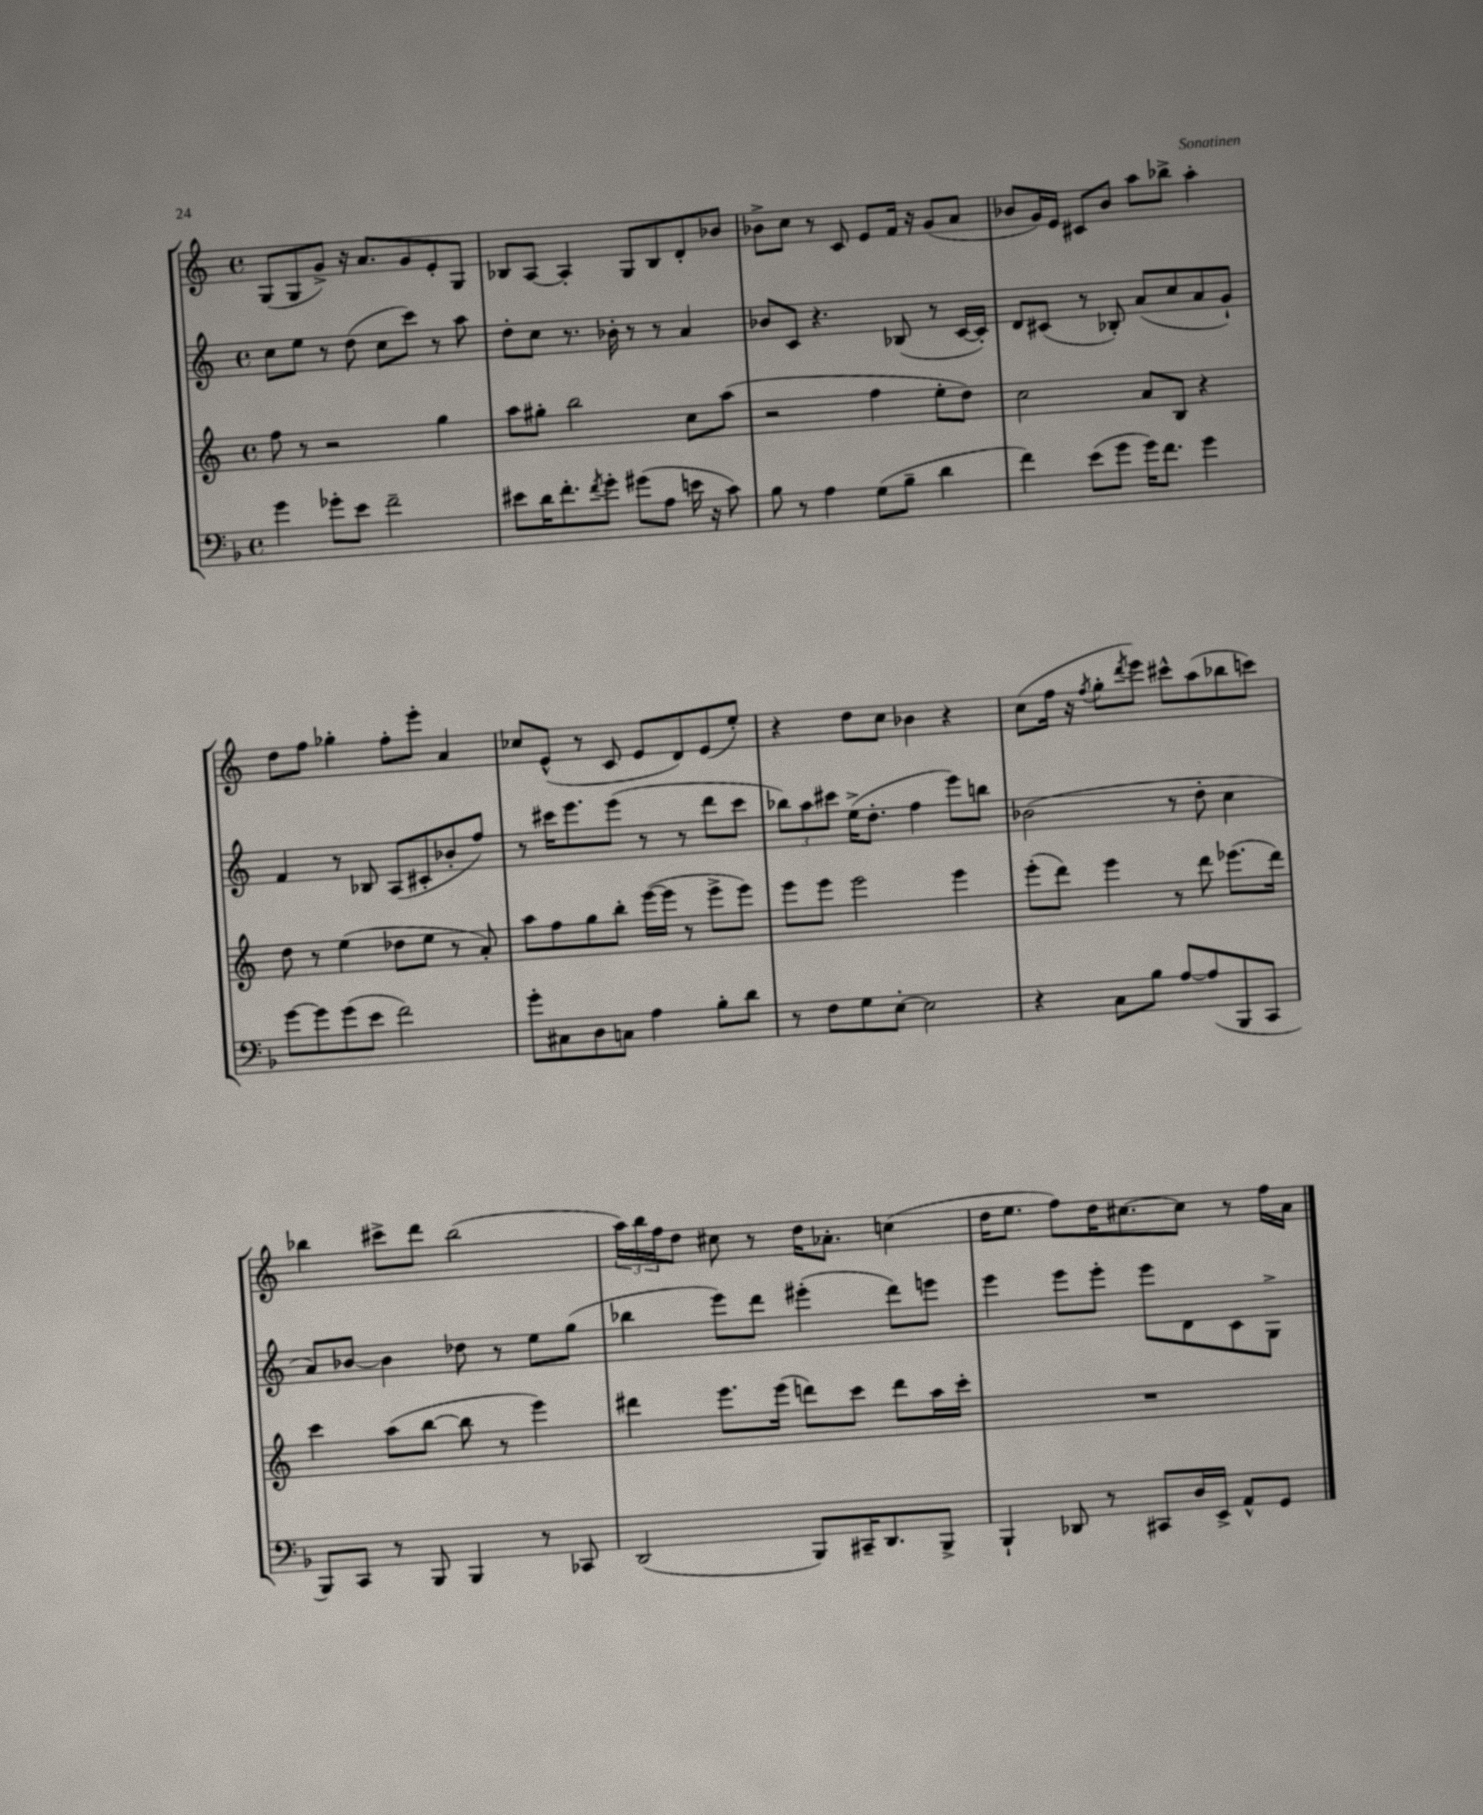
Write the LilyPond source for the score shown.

<<
\new StaffGroup <<
\new Staff = "s0" {
    \clef treble \key c \major \defaultTimeSignature \time 4/4
    g8( g8 g'8->) r16 a'8. g'8 e'8-. g8 |
    bes8 a8~ a4-. g8 bes8 d'8-. bes'8 |
    bes'8-> c''8 r8 c'8 e'8 f'16 r16 g'8( a'8 |
    bes'8 g'16) e'16 cis'8 bes'8 a''8 bes''8-> a''4-. |
    d''8 f''8 ges''4-. f''8-. e'''8-. a'4 |
    ces''8 e'8-^( r8 c'8 e'8 d'8) e'8( e''8-.) |
    r4 d''8 c''8 bes'4 r4 |
    c''8( f''16 r16 \acciaccatura { f''8 } g''8-. \acciaccatura { d'''8 } e'''8) cis'''8-^ a''8( bes''8 c'''8) |
    bes''4 cis'''8-> d'''8 bes''2( |
    \tuplet 3/2 { a''16) b''16 f''16 } d''8 cis''8 r8 d''16 aes'8.-. c''4( |
    d''16 e''8. f''8) d''16 cis''8.~ cis''8 r8 f''16 a'16 \bar "|." |
}
\new Staff = "s1" {
    \clef treble \key c \major \defaultTimeSignature \time 4/4
    c''8 e''8 r8 d''8( c''8 c'''8) r8 a''8 |
    d''8-. c''8 r8. bes'16-. r8 r8 a'4 |
    bes'8 c'8 r4. bes8( r8 c'16~ c'16-.) |
    d'8 cis'8( r8 bes8-.) a'8( c''8 a'8 g'8-!) |
    f'4 r8 bes8 a8( cis'8-. bes'8-. f''8) |
    r8 cis'''16 e'''8. e'''8( r8 r8 d'''8 cis'''8 |
    \tuplet 3/2 { bes''8) a''8 cis'''8 } e''16->( d''8.-. f''4 e'''8) b''8 |
    bes'2( r8 d''8-. c''4 |
    a'8) bes'8~ bes'4 des''8 r8 e''8 g''8( |
    bes''4 e'''8) d'''8 eis'''4-.( d'''8) e'''8 |
    e'''4 e'''8 e'''8-. e'''8 d'8 c'8 g8-> \bar "|." |
}
\new Staff = "s2" {
    \clef treble \key c \major \defaultTimeSignature \time 4/4
    f''8 r8 r2 g''4 |
    a''8 gis''8-. b''2 c''8 a''8( |
    r2 f''4 e''8-. d''8) |
    c''2 a'8 b8 r4 |
    d''8 r8 e''4( des''8 e''8 r8 a'8-.) |
    a''8 f''8 g''8 b''8-. e'''16~( e'''16 r8 e'''8-> e'''8) |
    e'''8 e'''8 e'''2 e'''4 |
    e'''8-.( d'''8) e'''4 r8 d'''8 ees'''8.( d'''16) |
    c'''4 a''8( b''8~ b''8 r8 e'''4) |
    dis'''4 e'''8. e'''16( d'''8) c'''8 d'''8 a''16 c'''16-. |
    R1 \bar "|." |
}
\new Staff = "s3" {
    \clef bass \key f \major \defaultTimeSignature \time 4/4
    g'4 ges'8-. e'8 f'2-- |
    eis'8 d'16 f'8.-. \acciaccatura { f'8 } g'8-. gis'8( a8 e'16 r16 c'8) |
    bes8 r8 a4 g8( bes8-- d'4 |
    f'4) e'8( g'8 g'16) f'8. g'4 |
    g'8~ g'8 g'8( e'8 f'2) |
    g'8-. cis8 d8 c8 a4 bes8-. d'8 |
    r8 f8 g8 e8~-. e2 |
    r4 c8 bes8 a8~ a8( bes,,8 c,8 |
    bes,,8) c,8 r8 bes,,8 bes,,4 r8 ces,8 |
    d,2( bes,,8) cis,16-- d,8. bes,,8-> |
    bes,,4-! des,8 r8 cis,8 d16 e,16-> a,8-^ g,8 \bar "|." |
}
>>
>>
\layout { \context { \Score \remove "Bar_number_engraver" } }
